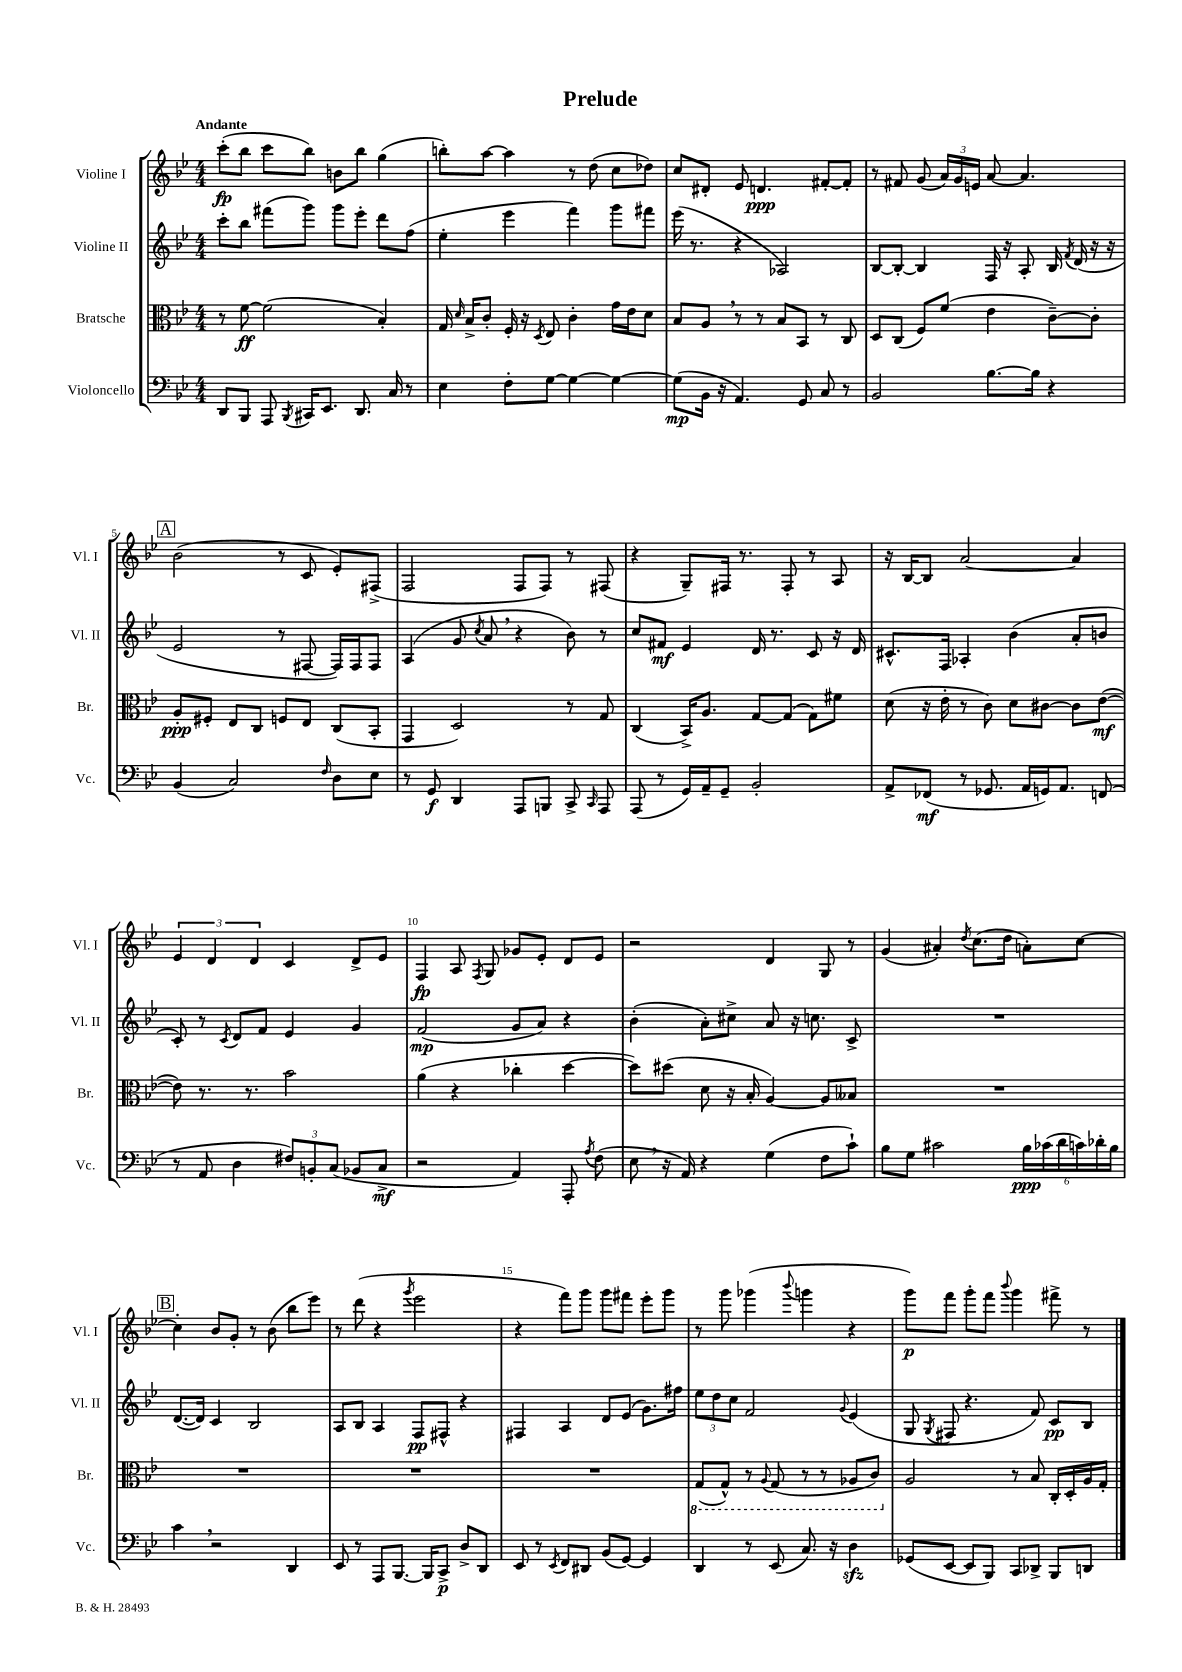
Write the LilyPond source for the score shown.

\header { title = "Prelude" }
<<
\new StaffGroup <<
\new Staff = "s0" \with { instrumentName = "Violine I" shortInstrumentName = "Vl. I" } {
    \clef treble \key bes \major \numericTimeSignature \time 4/4 \tempo "Andante"
    \autoBeamOff c'''8[-.\fp( bes''8] c'''8[ bes''8]) b'8[ bes''8] g''4( |
    b''8[-.) a''8]~ a''4 r8 d''8( c''8[ des''8]) |
    c''8[ dis'8]-. ees'8 d'4.\ppp fis'8[~-. fis'8]-. |
    r8 fis'8 g'8( \tuplet 3/2 { a'16[) g'16 e'16] } a'8~ a'4. |
    \mark \markup { \box "A" } bes'2( r8 c'8 ees'8[-.) fis8]->( |
    f2 f8[ f8]) r8 fis8( |
    r4 g8[--) fis16] r8. fis8-. r8 a8 |
    r16 bes16[~ bes8] a'2~ a'4 |
    \tuplet 3/2 { ees'4 d'4 d'4 } c'4 d'8[-> ees'8] |
    f4\fp a8 \acciaccatura { f8 } g8 ges'8[ ees'8]-. d'8[ ees'8] |
    r2 d'4 g8 r8 |
    g'4( ais'4-.) \acciaccatura { d''8 } c''8.[( d''16] a'8[-.) c''8]~ |
    \mark \markup { \box "B" } c''4-. bes'8[ g'8]-. r8 bes'8( bes''8[ ees'''8]) |
    r8 d'''8( r4 \acciaccatura { g'''8 } ees'''2 |
    r4 f'''8[) g'''8] g'''8[ fis'''8] ees'''8[-. g'''8] |
    r8 g'''8 ges'''4( \appoggiatura { bes'''8 } g'''4 r4 |
    g'''8[\p) f'''8] g'''8[-. f'''8] \appoggiatura { bes'''8 } g'''4 fis'''8-> r8 \bar "|." |
}
\new Staff = "s1" \with { instrumentName = "Violine II" shortInstrumentName = "Vl. II" } {
    \clef treble \key bes \major \numericTimeSignature \time 4/4
    \autoBeamOff c'''8[-. bes''8] fis'''8[( g'''8]) g'''8[ ees'''8]-. d'''8[ f''8]( |
    ees''4-. ees'''4 f'''4) g'''8[ fis'''8] |
    ees'''16( r8. r4 aes2) |
    bes8[~ bes8]~-. bes4 f16 r16 a8-. bes16 \acciaccatura { f'8 } d'16( r16 r16 |
    \mark \markup { \box "A" } ees'2 r8 fis8~ fis16[) fis16 fis8] |
    a4( g'8 \acciaccatura { c''8 } a'8 \breathe r4 bes'8) r8 |
    c''8[ fis'8]\mf ees'4 d'16 r8. c'8 r16 d'16 |
    cis'8.[-^ f16] aes4-. bes'4( a'8[-. b'8] |
    c'8-.) r8 \acciaccatura { c'8 } d'8[ f'8] ees'4 g'4 |
    f'2\mp( g'8[ a'8]) r4 |
    bes'4-.( a'8[-.) cis''8]-> a'8 r16 c''8. c'8-> |
    R1 |
    \mark \markup { \box "B" } d'8.[~( d'16]) c'4 bes2 |
    a8[ bes8] a4 f8[\pp fis8]-^ r4 |
    fis4 a4 d'8[ ees'8]( g'8.[) fis''16] |
    \tuplet 3/2 { ees''8[ d''8 c''8] } f'2 \appoggiatura { g'8 } ees'4( |
    g8 \acciaccatura { g8 } fis8 r4. f'8) c'8[\pp bes8] \bar "|." |
}
\new Staff = "s2" \with { instrumentName = "Bratsche" shortInstrumentName = "Br." } {
    \clef alto \key bes \major \numericTimeSignature \time 4/4
    \autoBeamOff r8 f'8~\ff f'2( bes4-.) |
    g16 \grace { d'16 } bes16[-> c'8]-. f16-. r16 \acciaccatura { d8 } ees8 c'4-. g'16[ ees'16 d'8] |
    bes8[ a8] \breathe r8 r8 bes8[ bes,8] r8 c8 |
    d8[ c8]( f8[) f'8]( ees'4 c'8[~--) c'8]-. |
    \mark \markup { \box "A" } a8[-.\ppp fis8]-. ees8[ c8] f8[ ees8] c8[( bes,8]-. |
    g,4 d2) r8 g8 |
    c4( bes,16[->) a8.] g8[~ g8]( g8[) fis'8] |
    d'8( r16 ees'16-. r8 c'8) d'8[ cis'8]~ cis'8[ ees'8]~\mf( |
    ees'8) r8. r8. bes'2 |
    a'4( r4 ces''4-. d''4~ |
    d''8[) dis''8]( d'8 r16 bes16-. a4~) a8[ beses8] |
    R1 |
    \mark \markup { \box "B" } R1 |
    R1 |
    R1 |
    \ottava #-1 g,8[( g,8]-^) r8 \appoggiatura { a,8 } g,8( r8 r8 aes,8[ c8]) \ottava #0 |
    a2 r8 bes8 c16[-. d16-. a16 g16]-. \bar "|." |
}
\new Staff = "s3" \with { instrumentName = "Violoncello" shortInstrumentName = "Vc." } {
    \clef bass \key bes \major \numericTimeSignature \time 4/4
    \autoBeamOff d,8[ bes,,8] a,,8 \acciaccatura { bes,,8 } cis,16[ ees,8.] d,8. c16 r8 |
    ees4 f8[-. g8]~ g4~ g4~ |
    g8[\mp( bes,16] r16 a,4.) g,8 c8 r8 |
    bes,2 bes8.[~ bes16] r4 |
    \mark \markup { \box "A" } bes,4( c2) \grace { f16 } d8[ ees8] |
    r8 g,8\f d,4 a,,8[ b,,8] c,8-> \grace { c,16 } a,,8 |
    a,,8( r8 g,16[) a,16-- g,8]-- bes,2-. |
    a,8[-> fes,8]\mf( r8 ges,8. a,16[ g,16) a,8.] f,8( |
    r8 a,8 d4 \tuplet 3/2 { fis8[) b,8-. c8]( } bes,8[ c8]->\mf |
    r2 a,4) a,,8-. \acciaccatura { a8 } f8( |
    ees8 \breathe r16 a,16) r4 g4( f8[ c'8]-!) |
    bes8[ g8] cis'2 \tuplet 6/4 { bes16[\ppp ces'16( d'16 c'16) des'16-. bes16] } |
    \mark \markup { \box "B" } c'4 \breathe r2 d,4 |
    ees,8 r8 a,,8[ bes,,8.]~ bes,,16[ c,8]->\p d8[-> d,8] |
    ees,8 r8 \acciaccatura { ees,8 } f,8[ dis,8] bes,8[( g,8]~) g,4 |
    d,4 r8 ees,8( c8.) r16 d4\sfz |
    ges,8[( ees,8]~ ees,8[ bes,,8]) c,8[ des,8]-> bes,,8[ d,8] \bar "|." |
}
>>
>>
\layout { \context { \Score \override BarNumber.break-visibility = ##(#f #t #t) barNumberVisibility = #(every-nth-bar-number-visible 5) } }
